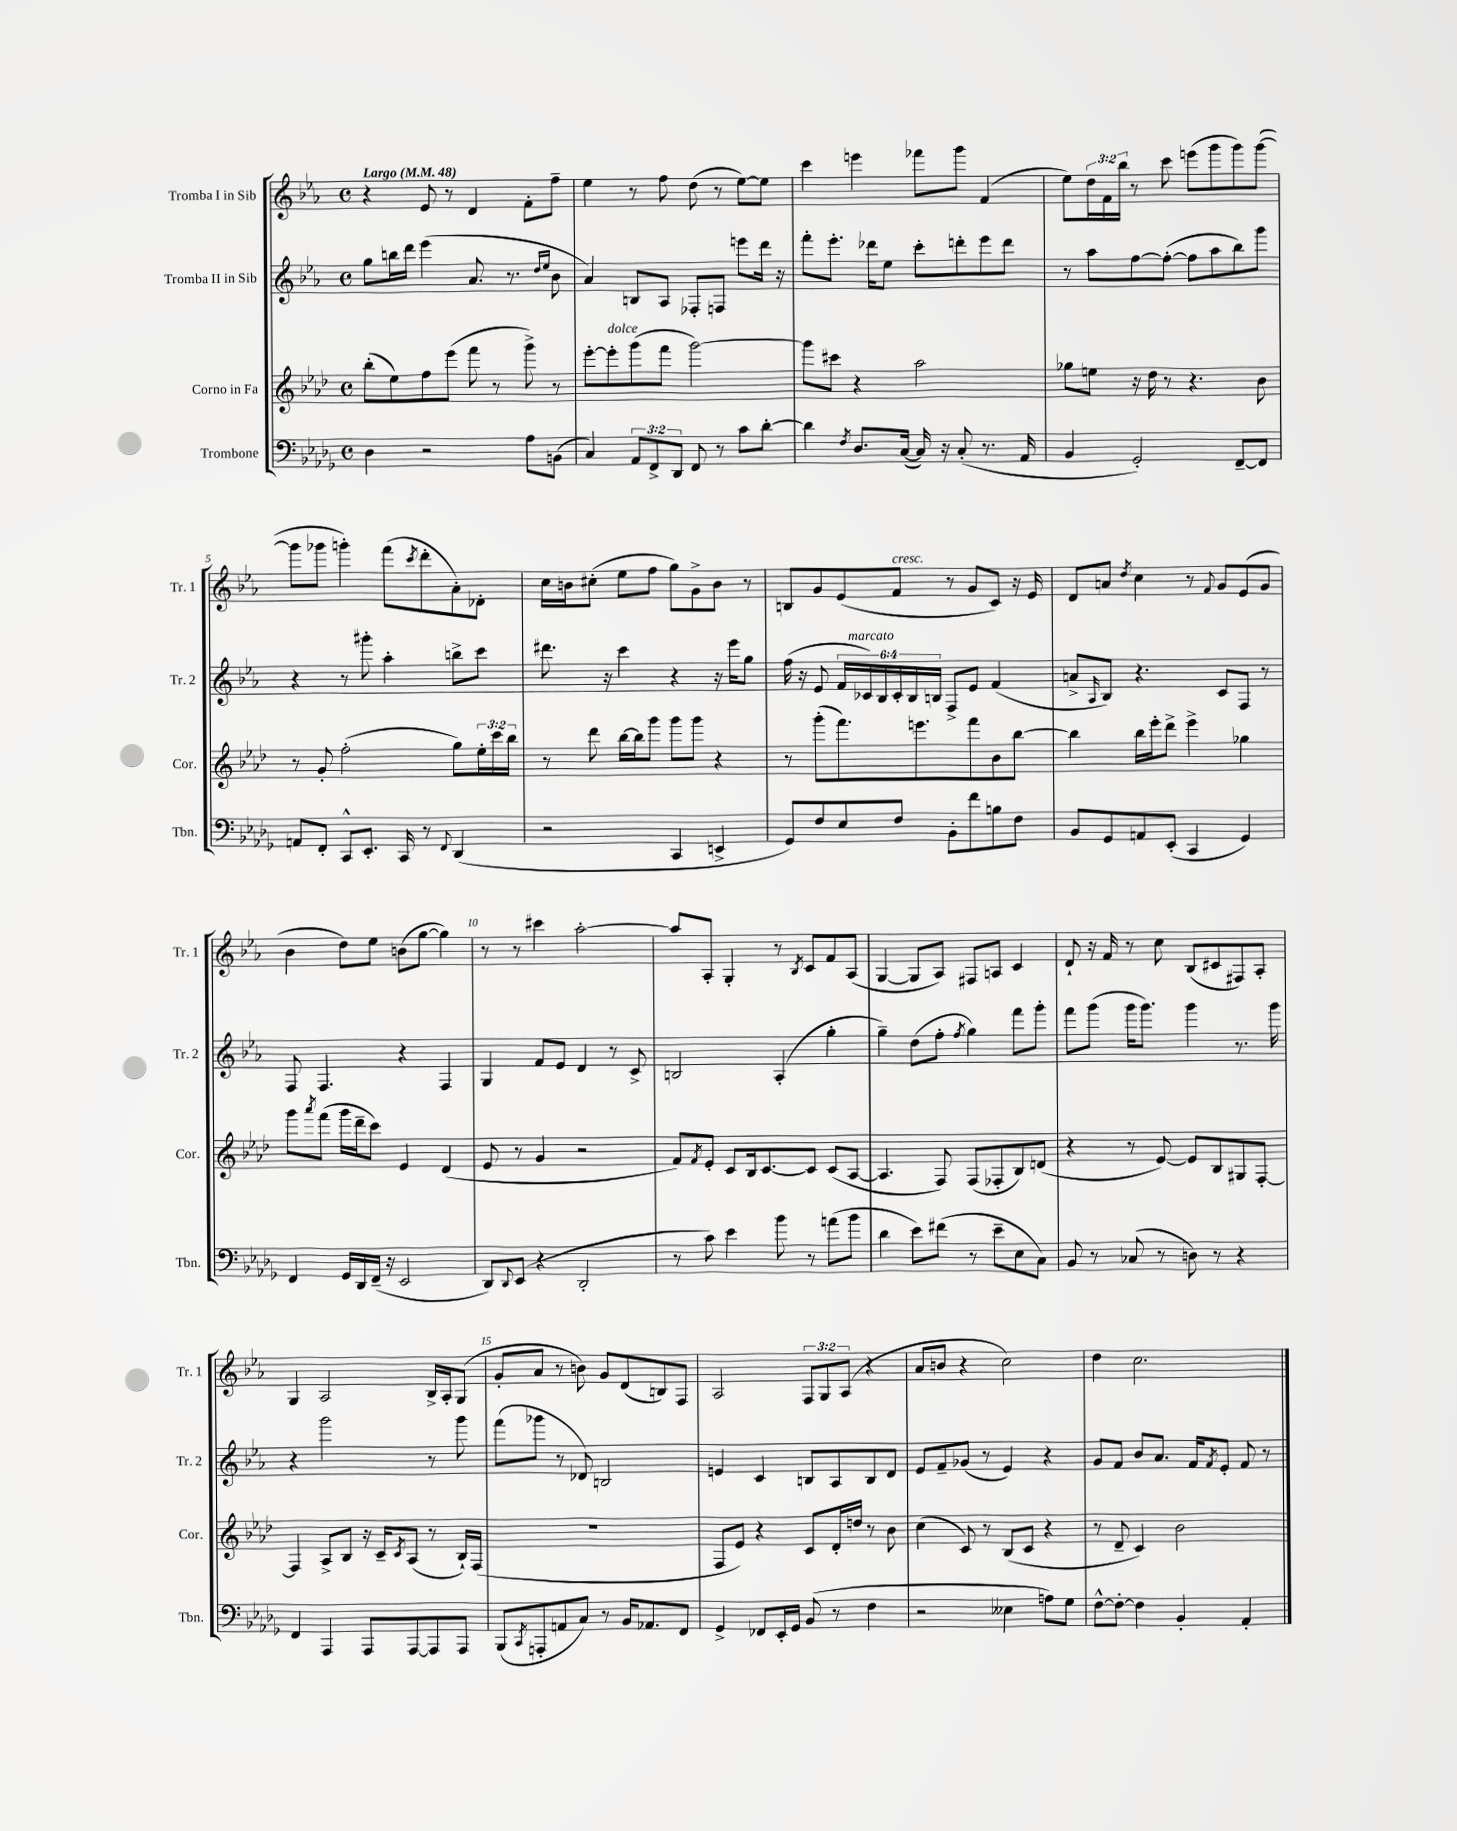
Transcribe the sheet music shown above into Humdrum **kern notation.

**kern	**kern	**kern	**kern
*part4	*part3	*part2	*part1
*staff4	*staff3	*staff2	*staff1
*I"Trombone	*I"Corno in Fa	*I"Tromba II in Sib	*I"Tromba I in Sib
*I'Tbn.	*I'Cor.	*I'Tr. 2	*I'Tr. 1
*clefF4	*clefG2	*clefG2	*clefG2
*k[b-e-a-d-g-]	*k[b-e-a-d-]	*k[b-e-a-]	*k[b-e-a-]
*M4/4	*M4/4	*M4/4	*M4/4
*met(c)	*met(c)	*met(c)	*met(c)
*MM48	*MM48	*MM48	*MM48
=1	=1	=1	=1
!	!	!	!LO:TX:a:B:t=Largo
4D-\	(8bb-'\L	8gg\L	4r
.	8ee-\)	16bbn\L	.
.	.	16ddd\JJ	.
2r	8ff\	(4eee-\	8e-/
.	(8eee-\J	.	8r
.	8fff\	8.a-/	4d/
.	8r	.	.
.	.	8.r	.
8A-\L	8ggg^\)	.	8f'\L
.	.	16qqdd/LL	.
.	.	16qqee-/JJ	.
(8BBn\J	8r	8b-\	8ff~\J
=2	=2	=2	=2
4C/)	[8eee-'\L	4a-/)	4ee-\
!	!LO:TX:a:i:t=dolce	!	!
.	8eee-'\]	.	.
12AA-/L	(8ggg\	8Bn/L	8r
12FF^/	.	.	.
.	8fff\J	8A-/J	8ff\
12DD-/J	.	.	.
8FF/	[2ggg\)	8F-X'/L	(8dd\
8r	.	8Fn/J	8r
8c\L	.	8eeen\L	[8ee-\L)
[8d-'\J	.	16ddd\Jk	8ee-\J]
.	.	16r	.
=3	=3	=3	=3
4d-\]	8ggg\L]	8fff'\L	4ccc\
.	8ccc#X\J	8.eee-'\J	.
8qF/	.	.	.
8.D-/L	4r	.	4eeen\
.	.	16ddd-X\KL	.
.	.	8ee-\J	.
([16C/Jk	.	.	.
16C/])	2aa-\	8ccc'\L	8fff-X\L
16r	.	.	.
(8C'/	.	8dddn'\	8ggg\J
8.r	.	8eee-\	(4f/
.	.	8ddd\J	.
16AA-/	.	.	.
=4	=4	=4	=4
4BB-/	8gg-X\L	8r	8ee-\L)
.	8een\J	8aa-\L	24dd\L
.	.	.	24f\
.	.	.	24bb-\JJ
2GG-'/)	16r	[8ff\	8r
.	16dd-\	.	.
.	8r	(8ff'\J_	8ccc\
.	4.r	8ff\L]	(8eeen\L
.	.	8aa-\	8ggg\
[8FF~/L	.	8bb-\)	8ggg\)
8FF/J]	8b-\	8ggg\J	([8ggg\J
!!LO:LB:g=z
=5	=5	=5	=5
8AAn/L	8r	4r	8ggg\L]
8FF'/J	8g'/	.	8ggg-X\J
8CC^^/L	(2ff'\	8r	4gggn'\)
8.EE-'/J	.	8ggg#X'\	.
.	.	4aa-'\	(8fff\L
16CC/	.	.	.
.	.	.	8qccc/
8r	.	.	8ddd'\
8qqFF/	.	.	.
(4DD-/	8gg\L)	8bbn^\L	8a-'\)
.	24ee-'\L	8ccc\J	8d-X'\J
.	24ccc\	.	.
.	24bb-\JJ	.	.
=6	=6	=6	=6
2r	8r	8.ddd#X\	16cc\LL
.	.	.	16bn\J
.	8ddd-\	.	(8cc#X'\J
.	.	16r	.
.	[16bb-\LL	4ccc\	8ee-\L
.	16bb-\J]	.	.
.	8ggg\J	.	8ff\J
4CC/	8ggg\L	4r	8gg\L)
.	8ggg\J	.	8g^\
4EEn^/	4r	16r	8b\J
.	.	16eee-\KL	.
.	.	8gg\J	8r
=7	=7	=7	=7
8GG-/L)	8r	(16ff\	8Bn/L
.	.	16r	.
8F/	(8ggg'\L	8e-/	8g/
8E-/	8.fff\)	24f/LL	(8e-/
!	!	!LO:TX:a:i:t=marcato	!
.	.	24c-X/)	.
.	.	24B-/	.
!	!	!	!LO:TX:a:i:t=cresc.
8F/J	.	24c-'/	8f/J
.	.	24B-/	.
.	8.eeen\	.	.
.	.	24Bn/JJ	.
8BB-'\L	.	8F^/L	8r
8f\	8fff\	8e-/J	8g/L
8Bn\	8b-\	(4f/	8c/J)
8F\J	[8bb-\J	.	16r
.	.	.	16e-/
=8	=8	=8	=8
8BB-/L	4bb-\]	8an^/L	8d/L
.	.	16qqA-/	.
8GG-/	.	8B-/J)	8an/J
.	.	.	8qdd/
8AAn/	16bb-\LL	4.r	4cc\
.	16eee-'\J	.	.
(8EE-'/J	8ddd-^\J	.	.
4CC/	4eee-^\	.	8r
.	.	.	8qqf/
.	.	8c/L	8g/L
4GG-/)	4gg-X\	8F/J	(8e-/
.	.	8r	8g/J
!!LO:LB:g=z
=9	=9	=9	=9
4FF/	8ggg\L	8F/	4b-\
.	8qaaa-/	.	.
.	(8fff\J	4.F/	.
16GG-/LL	16ggg\LL	.	8dd\L)
16DD-/	16ddd-~\J	.	.
(16FF~/JJ	8ccc\J)	.	8ee-\J
16r	.	.	.
2EE-/	4e-/	4r	(8bn\L
.	.	.	[8gg\J
.	(4d-/	4F/	4gg\])
=10	=10	=10	=10
8DD-/L)	8e-/	4G/	8r
8qqDD-/	.	.	.
(8EE-/J	8r	.	8r
4r	4g/	8f/L	4ccc#X\
.	.	8e-/J	.
2DD-'/	2r	4d/	[2aa-'\
.	.	8r	.
.	.	8c^/	.
=11	=11	=11	=11
8r	8f/L)	2Bn/	8aa-/L]
.	8qf/	.	.
8c\)	8e-'/J	.	8A-'/J
4e-\	8c/L	.	4G'/
.	16B-/k	.	.
.	[8.c/	.	.
8b-\	.	(4A-'/	8r
.	.	.	8qB-/
8r	8c/J]	.	8c/L
(8an\L	(8c/L	4gg'\	8f/
8b-\J	[8A-/J	.	(8A-/J
=12	=12	=12	=12
4d-\	4.A-/]	4gg~\)	[4G/
8e-\L)	.	(8dd\L	8G/L]
(8f#X\J	8F/)	8ff'\J	8A-/J)
.	.	8qff/	.
8r	(8F/L	4gg\)	8F#X/L
8e-~\L	8F-X'/	.	8An/J
8E-\	8B-/)	8fff\L	4c/
8C\J)	(8dn/J	8ggg'\J	.
=13	=13	=13	=13
8BB-/	4r	8fff\L	8d`/
8r	.	(8ggg\J	16r
.	.	.	16f/
(8C-X/	8r	16ggg\KL	8r
.	.	8.ggg\J)	.
8r	[8e-/)	.	8cc\
8Dn\)	8e-/L]	4ggg\	(8B-/L
8r	8B-/	.	8c#X/
4r	8G#X/	8.r	8F#X/)
.	[8F'/J	.	8A-'/J
.	.	16ggg\	.
!!LO:LB:g=z
=14	=14	=14	=14
4FF/	4F/]	4r	4G/
4AAA-/	8A-^/L	2ggg\	2A-/
.	8B-/J	.	.
8AAA-/L	16r	.	.
.	16c~/KL	.	.
.	8qc/	.	.
[8AAA-/	(8A-/J	.	.
8AAA-/]	8r	8r	16B-^/LL
.	.	.	16A-'/J
8AAA-/J	16B-`/LL)	8ggg\	(8G/J
.	(16F/JJ	.	.
=15	=15	=15	=15
(8BBB-/L	1r	(8fff\L	8g'/L
8qCC/	.	.	.
8AAAn'/	.	8ggg-X\J	8a-/J
8AAn/	.	8r	8r
8C/J)	.	8d-X/)	8bn\)
8r	.	2Bn/	8g/L
16BB-/KL	.	.	(8d/
8.AA-X/	.	.	.
.	.	.	8Bn/)
8FF/J	.	.	8F/J
=16	=16	=16	=16
4GG-^/	8F/L	4en/	2A-/
.	8e-/J)	.	.
8FF-X/L	4r	4c/	.
16EE-'/L	.	.	.
16GG-/JJ	.	.	.
(8BB-/	8c/L	8Bn/L	12F/L
.	.	.	12G/
8r	16d-'/L	8A-/	.
.	.	.	(12A-/J
.	16ddn/JJ	.	.
4F\	8r	8B/	4r
.	8b-\	8d/J	.
=17	=17	=17	=17
2r	(4cc\	8e-/L	8a-/L
.	.	8f~/	8bn/J
.	8c/)	(8g-X/J	4r
.	8r	8r	.
4E--X\	(8B-/L	4e-/)	2cc\)
.	8c/J	.	.
8An\L)	4r	4r	.
8G-\J	.	.	.
=18	=18	=18	=18
[8F^^\L	8r	8g/L	4dd\
8F'\J_	8d-~/	8f/J	.
4F\]	4c/)	8b-/L	2.cc\
.	.	8.a-/J	.
4BB-'/	2b-\	.	.
.	.	16f/KL	.
.	.	8qf/	.
.	.	8e-'/J	.
4AA-'/	.	8f/	.
.	.	8r	.
==	==	==	==
*-	*-	*-	*-
